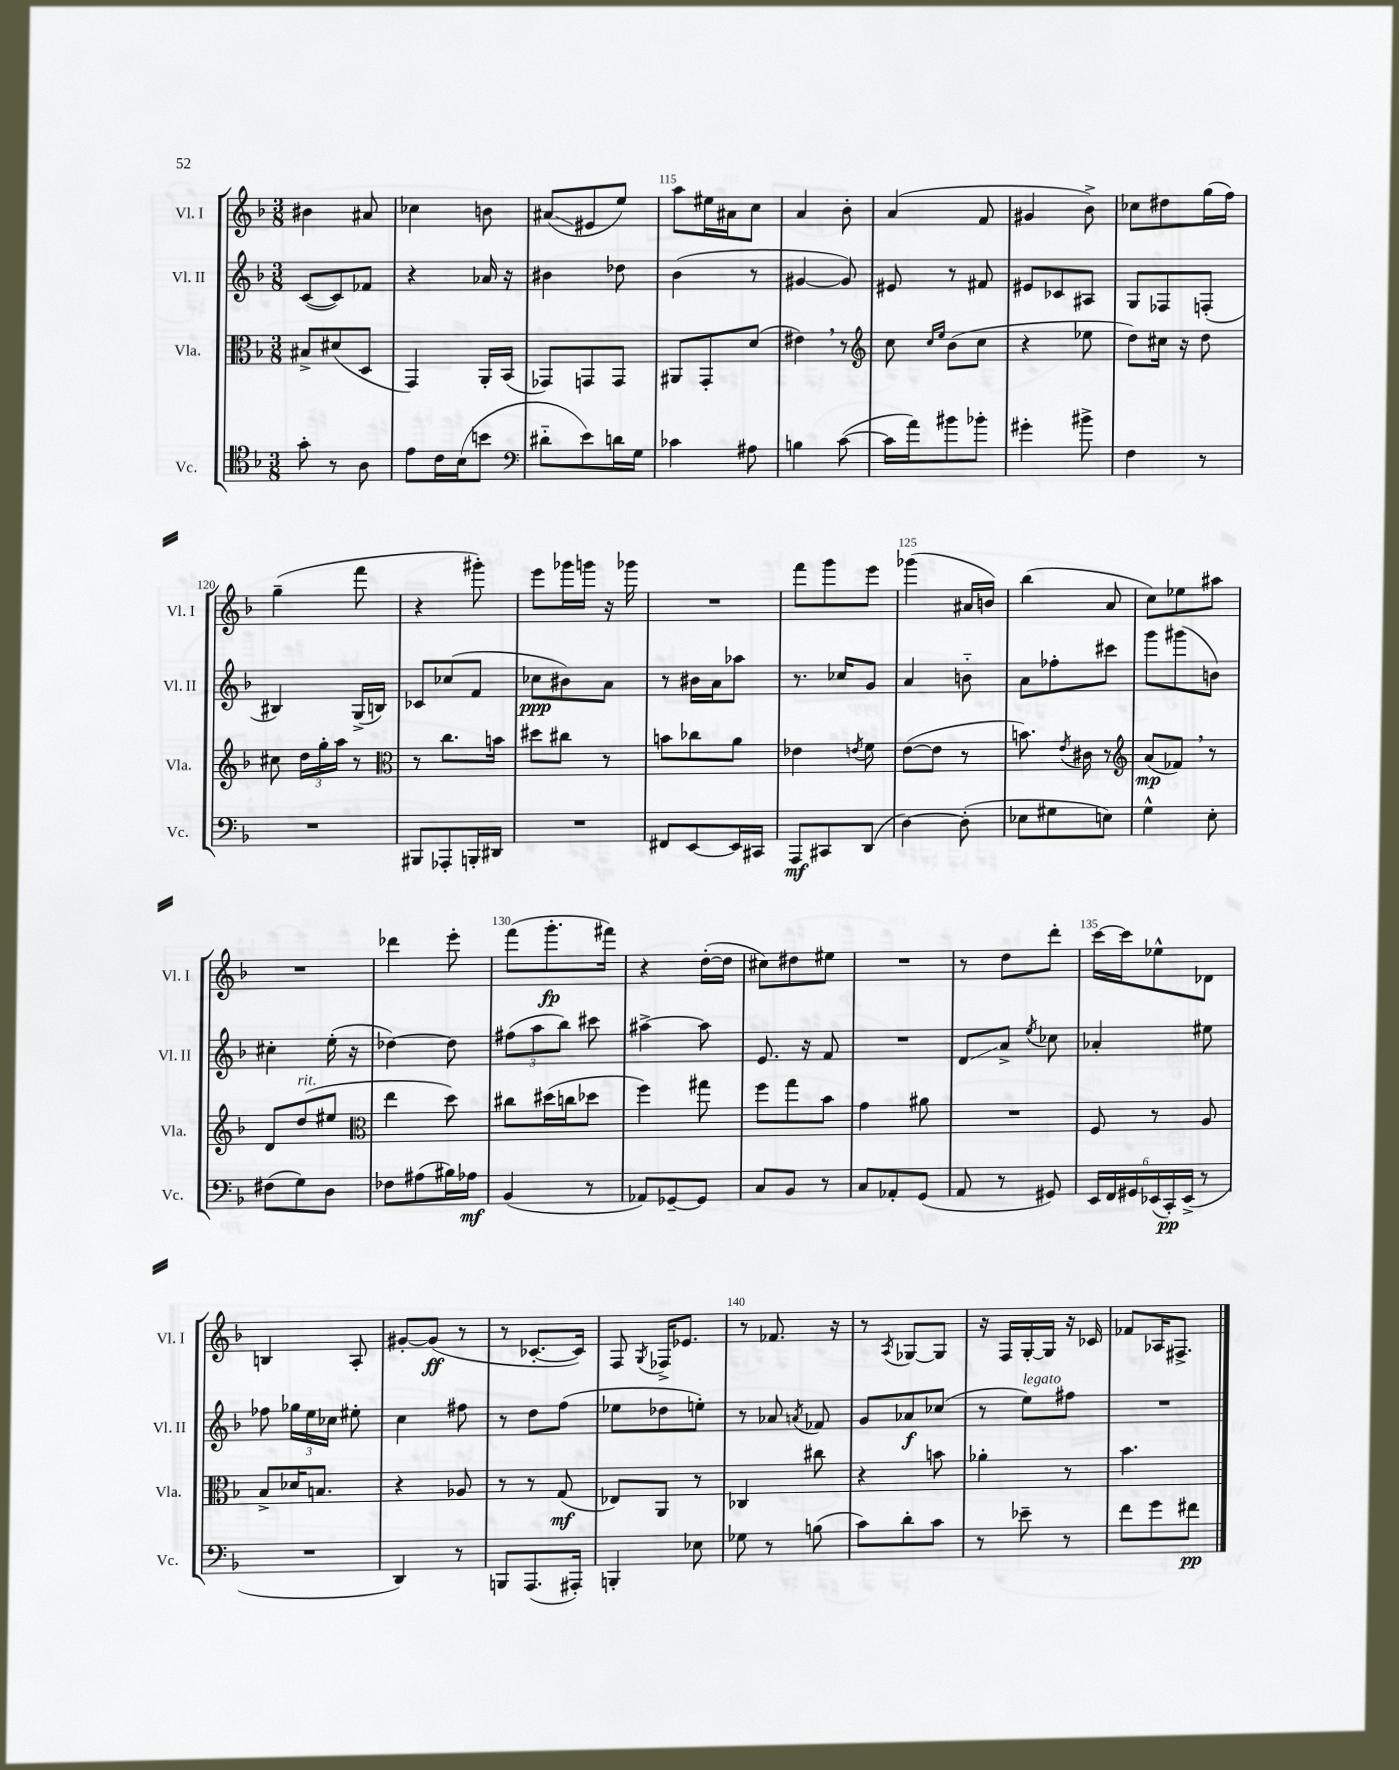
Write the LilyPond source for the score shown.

<<
\new StaffGroup <<
\new Staff = "s0" \with { instrumentName = "Vl. I" shortInstrumentName = "Vl. I" } {
    \clef treble \key f \major \numericTimeSignature \time 3/8
    \autoBeamOff bis'4 ais'8 |
    ces''4 b'8 |
    ais'8[\glissando( eis'8 e''8]) |
    a''8[ eis''16 ais'16 c''8] |
    a'4 bes'8-. |
    a'4( f'8 |
    gis'4 bes'8->) |
    ces''8[ dis''8 g''16( f''16]) |
    g''4--( f'''8 |
    r4 gis'''8-.) |
    e'''8[ ges'''16 g'''16] r16 ges'''16 |
    R4. |
    f'''8[ g'''8 e'''8] |
    ges'''4( ais'16[ b'16]) |
    bes''4( a'8 |
    c''8[) ees''8 ais''8] |
    R4. |
    des'''4 e'''8-. |
    f'''8[( g'''8.-.\fp fis'''16]) |
    r4 d''16[~-.( d''16] |
    cis''8[) dis''8 eis''8] |
    R4. |
    r8 d''8[ d'''8]-. |
    c'''16[~ c'''16 ees''8-^ des'8] |
    b4 a8-. |
    gis'8[~-. gis'8]\ff( r8 |
    r8 ces'8.[~-. ces'16]) |
    f8 \acciaccatura { g8 } fes16[-> ees'8.] |
    r8 fes'8. r16 |
    r8 \acciaccatura { a8 } ges8[~ ges8] |
    r16 f16[ g16~-. g16] r16 ces'16 |
    fes'8[ aes16 fis8.]-> \bar "|." |
}
\new Staff = "s1" \with { instrumentName = "Vl. II" shortInstrumentName = "Vl. II" } {
    \clef treble \key f \major \numericTimeSignature \time 3/8
    \autoBeamOff c'8[~( c'8) fes'8] |
    r4 aes'16 r16 |
    bis'4 des''8 |
    bes'4( r8 |
    gis'4~ gis'8) |
    eis'8 r8 fis'8 |
    eis'8[ ces'8 ais8] |
    g8[ fes8 f8]-.( |
    bis4) g16[->( b16]) |
    ces'8[ ces''8( f'8] |
    ces''8[\ppp bis'8) a'8] |
    r8 bis'16[ a'16 aes''8] |
    r8. ces''16[ g'8] |
    a'4 b'8-_ |
    a'8[ fes''8-. cis'''8] |
    g'''8[ gis'''8( b'8]) |
    cis''4-. e''16-.( r16 |
    des''4~) des''8 |
    \tuplet 3/2 { fis''8[( a''8 bes''8]) } cis'''8 |
    ais''4~-> ais''8 |
    e'8. r16 f'8 |
    R4. |
    d'8[\glissando a'8]-> \acciaccatura { e''8 } ces''8 |
    aes'4-. eis''8 |
    fes''8 \tuplet 3/2 { ges''16[ e''16 ces''16] } eis''8-. |
    c''4 fis''8 |
    r8 d''8[ f''8]( |
    ees''8[ des''8 e''8]-.) |
    r8 aes'8 \acciaccatura { a'8 } fes'8 |
    g'8[ aes'8\f ces''8]( |
    r8 e''8[^\markup { \italic "legato" }) fis''8] |
    R4. \bar "|." |
}
\new Staff = "s2" \with { instrumentName = "Vla." shortInstrumentName = "Vla." } {
    \clef alto \key f \major \numericTimeSignature \time 3/8
    \autoBeamOff bis8[-> dis'8( d8] |
    g,4) a,16[-. bes,16]( |
    ges,8[) g,8 g,8] |
    ais,8[ g,8-. d'8]( |
    eis'4) \breathe r8 |
    \clef treble c''8 \grace { c''16[ e''16] } bes'8[( c''8] |
    r4 ees''8 |
    d''8[) cis''16] r16 d''8 |
    cis''8 \tuplet 3/2 { d''16[ g''16-. a''16] } r8 |
    \clef alto r8 c''8.[ b'16] |
    dis''8[ cis''8] r8 |
    b'8[ ces''8 a'8] |
    ees'4 \acciaccatura { e'8 } f'8 |
    e'8[~( e'8] r8 |
    b'8.) \acciaccatura { e'8 } cis'16 r8 |
    \clef treble a'8[\mp( fes'8]) \breathe r8 |
    d'8[ d''8^\markup { \italic "rit." }( eis''8] |
    \clef alto e''4 d''8) |
    cis''8[ dis''16( c''16 des''8] |
    f''4) gis''8 |
    f''8[ g''8 bes'8] |
    g'4 ais'8 |
    R4. |
    f8 r8 a8 |
    bes8[-> des'16 b8.] |
    r4 aes8 |
    r8 r8 g8\mf( |
    ees8[) a,8] r8 |
    ces4 cis''8 |
    r4 b'8 |
    aes'4-. r8 |
    bes'4. \bar "|." |
}
\new Staff = "s3" \with { instrumentName = "Vc." shortInstrumentName = "Vc." } {
    \clef tenor \key f \major \numericTimeSignature \time 3/8
    \autoBeamOff g'8-. r8 a8 |
    e'8[ c'16 bes16( b'8] |
    \clef bass dis'8[-_ e'8) d'16 g16] |
    ces'4 ais8 |
    b4 c'8~( |
    c'16[ a'16) bis'8 bes'8]-. |
    gis'4-. bis'8-> |
    f4 r8 |
    R4. |
    bis,,8[ aes,,8-. b,,16-. dis,16] |
    R4. |
    fis,8[ e,8~ e,16 cis,16] |
    a,,8[\mf cis,8 d,8]( |
    d4~) d8-.( |
    ees8[ gis8 e8]) |
    g4-^ e8-. |
    fis8[( g8) d8] |
    fes8[ ais8( bis16) aes16]\mf |
    bes,4( r8 |
    aes,8[) ges,8~-- ges,8] |
    c8[ bes,8] r8 |
    c8[ aes,8-. g,8]( |
    a,8 r8 gis,8) |
    \tuplet 6/4 { e,16[ f,16 gis,16 ees,16( c,16-.\pp) ees,16]->( } r8 |
    R4. |
    d,4) r8 |
    b,,8[ a,,8.( ais,,16]-.) |
    b,,4-. ees8 |
    ges8 r8 b8( |
    c'8[) d'8-. c'8] |
    r8 ees'8-- r8 |
    f'8[ g'8 fis'8]\pp \bar "|." |
}
>>
>>
\layout { \context { \Score currentBarNumber = #112 \override BarNumber.break-visibility = ##(#f #t #t) barNumberVisibility = #(every-nth-bar-number-visible 5) } }
